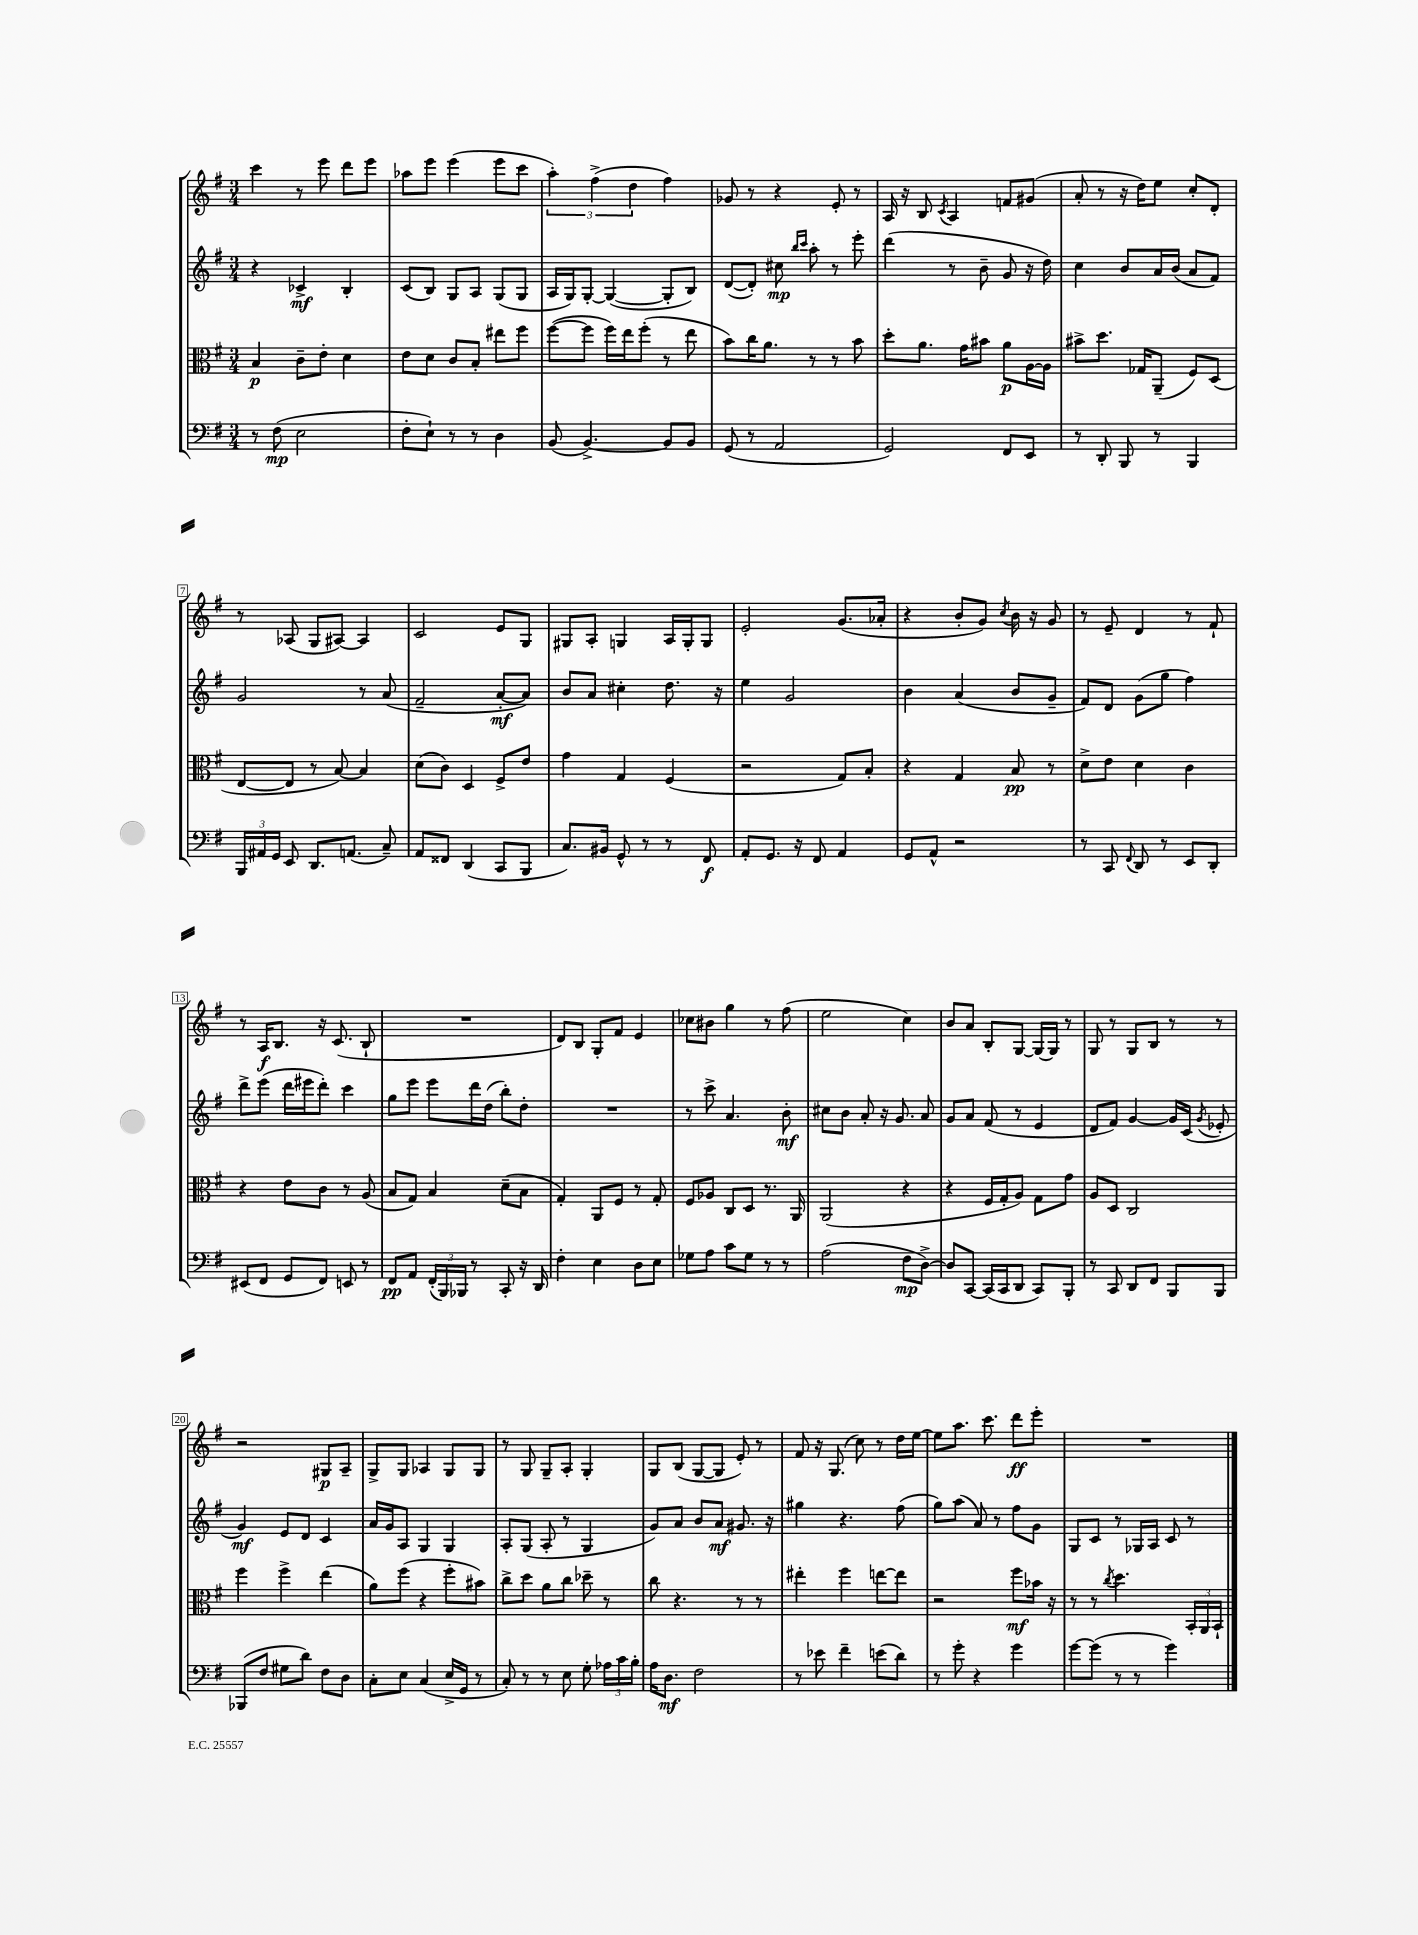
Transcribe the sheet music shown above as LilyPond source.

<<
\new StaffGroup <<
\new Staff = "s0" {
    \clef treble \key g \major \numericTimeSignature \time 3/4
    \autoBeamOff c'''4 r8 e'''8 d'''8[ e'''8] |
    aes''8[ e'''8] e'''4( e'''8[ c'''8] |
    \tuplet 3/2 { a''4-.) fis''4->( d''4 } fis''4) |
    ges'8 r8 r4 e'8-. r8 |
    a16 r16 b8 \acciaccatura { c'8 } a4 f'8[ gis'8]( |
    a'8-. r8 r16 d''16[) e''8] c''8[-. d'8]-. |
    r8 aes8( g8[ ais8]~) ais4 |
    c'2 e'8[ g8] |
    gis8[ a8]-. g4 a16[ g16-. g8] |
    e'2-. g'8.[( aes'16]-. |
    r4 b'8[-. g'8]) \acciaccatura { c''8 } b'16 r16 g'8 |
    r8 e'8-- d'4 r8 fis'8-! |
    r8 a16[\f b8.] r16 c'8.( b8-! |
    R2. |
    d'8[) b8] g8[-. fis'8] e'4 |
    ces''8[ bis'8] g''4 r8 fis''8( |
    e''2 c''4) |
    b'8[ a'8] b8[-. g8]~ g16[~ g16] r8 |
    g8 r8 g8[ b8] r8 r8 |
    r2 gis8[\p a8]-- |
    g8[-> g8] aes4 g8[ g8] |
    r8 g8 g8[-- a8]-. g4-. |
    g8[ b8]( g8[~ g8] e'8-.) r8 |
    fis'8 r16 g8.( c''8) r8 d''16[ e''16]~ |
    e''8[ a''8.] c'''8. d'''8[\ff e'''8]-. |
    R2. \bar "|." |
}
\new Staff = "s1" {
    \clef treble \key g \major \numericTimeSignature \time 3/4
    \autoBeamOff r4 ces'4->\mf b4-. |
    c'8[( b8]) g8[ a8] g8[( g8] |
    a16[ g16) g8]~-. g4~( g8[-. b8]) |
    d'8[~( d'8]-.) cis''8\mp \grace { b''16[ c'''16] } a''8-. r8 e'''8-. |
    d'''4( r8 b'8-- g'8 r16 d''16) |
    c''4 b'8[ a'16 b'16]( a'8[ fis'8]) |
    g'2 r8 a'8( |
    fis'2-- a'8[~-.\mf a'8]) |
    b'8[ a'8] cis''4-. d''8. r16 |
    e''4 g'2 |
    b'4 a'4( b'8[ g'8]-- |
    fis'8[) d'8] g'8[( g''8] fis''4) |
    d'''8[-> e'''8]( d'''16[ eis'''16 d'''8]-.) c'''4 |
    g''8[ e'''8] e'''8[ d'''16 d''16]( b''8[-.) d''8]-. |
    R2. |
    r8 c'''8-> a'4. b'8-.\mf |
    cis''8[ b'8] a'8-. r16 g'8. a'8 |
    g'8[ a'8] fis'8( r8 e'4 |
    d'8[ fis'8]) g'4~ g'16[ c'16]( \acciaccatura { g'8 } ees'8-. |
    g'4\mf) e'8[ d'8] c'4 |
    a'16[ g'16 a8] g4 g4 |
    a8[-. g8]( a8-. r8 g4 |
    g'8[) a'8] b'8[ a'8]\mf gis'8. r16 |
    gis''4 r4. fis''8( |
    g''8[) a''8]( a'8) r8 fis''8[ g'8] |
    g8[ c'8] r8 ges16[ a16] c'8 r8 \bar "|." |
}
\new Staff = "s2" {
    \clef alto \key g \major \numericTimeSignature \time 3/4
    \autoBeamOff b4\p c'8[-- e'8]-. d'4 |
    e'8[ d'8] c'8[ b8]-. eis''8[ fis''8] |
    fis''8[~( fis''8] fis''16[) e''16 fis''8]-.( r8 e''8 |
    b'8[) c''16 a'8.] r8 r8 b'8 |
    d''8[-. a'8.] g'16[ bis'8] a'8[\p a16~ a16] |
    bis'8[-> d''8.] ges16[ a,8]--( fis8[) d8]( |
    e8[~ e8] r8 b8~) b4 |
    d'8[( c'8]) d4 fis8[-> e'8] |
    g'4 g4 fis4( |
    r2 g8[) b8]-. |
    r4 g4 b8\pp r8 |
    d'8[-> e'8] d'4 c'4 |
    r4 e'8[ c'8] r8 a8( |
    b8[ g8]) b4 d'8[--( b8] |
    g4-.) a,8[ fis8] r8 g8-. |
    fis8[ aes8] c8[ d8] r8. a,16 |
    a,2( r4 |
    r4 fis16[ g16-. a8]) g8[ g'8] |
    a8[ d8] c2 |
    fis''4 fis''4-> e''4( |
    a'8[) fis''8]( r4 fis''8[-. bis'8]) |
    c''8[-> d''8] a'8[ c''8] des''8-- r8 |
    c''8 r4. r8 r8 |
    eis''4-. fis''4 e''8[~ e''8] |
    r2 fis''8[\mf bes'16] r16 |
    r8 r8 \acciaccatura { c''8 } d''4. \tuplet 3/2 { b,16[-. a,16 b,16]-! } \bar "|." |
}
\new Staff = "s3" {
    \clef bass \key g \major \numericTimeSignature \time 3/4
    \autoBeamOff r8 fis8\mp( e2 |
    fis8[-. e8]-!) r8 r8 d4 |
    b,8( b,4.~->) b,8[ b,8] |
    g,8( r8 a,2 |
    g,2) fis,8[ e,8] |
    r8 d,8-. b,,8 r8 b,,4 |
    \tuplet 3/2 { b,,16[ ais,16 g,16] } e,8 d,8.[ a,8.]( c8--) |
    a,8[ fisis,8] d,4( c,8[ b,,8] |
    c8.[) bis,16] g,8-^ r8 r8 fis,8\f |
    a,8[-. g,8.] r16 fis,8 a,4 |
    g,8[ a,8]-^ r2 |
    r8 c,8 \appoggiatura { fis,8 } d,8 r8 e,8[ d,8]-. |
    eis,8[( fis,8] g,8[ fis,8]) e,8 r8 |
    fis,8[\pp a,8] \tuplet 3/2 { fis,16[-.( b,,16) bes,,16] } r8 c,8-. r16 d,16 |
    fis4-. e4 d8[ e8] |
    ges8[ a8] c'8[ ges8] r8 r8 |
    a2( fis8[\mp d8]~->) |
    d8[ c,8]~ c,16[( c,16 d,8] c,8[) b,,8]-. |
    r8 c,8 d,8[ fis,8] b,,8[ b,,8] |
    bes,,8[( fis8] gis8[ d'8]) fis8[ d8] |
    c8[-. e8] c4( e16[-> g,16] r8 |
    c8-.) r8 r8 e8 g8-. \tuplet 3/2 { aes16[ c'16 b16]-. } |
    a16[ d8.]\mf fis2 |
    r8 ees'8 fis'4-- e'8[( d'8]) |
    r8 g'8-. r4 g'4 |
    g'8[~ g'8]( r8 r8 g'4) \bar "|." |
}
>>
>>
\layout { \context { \Score \override BarNumber.stencil = #(make-stencil-boxer 0.1 0.3 ly:text-interface::print) } }
